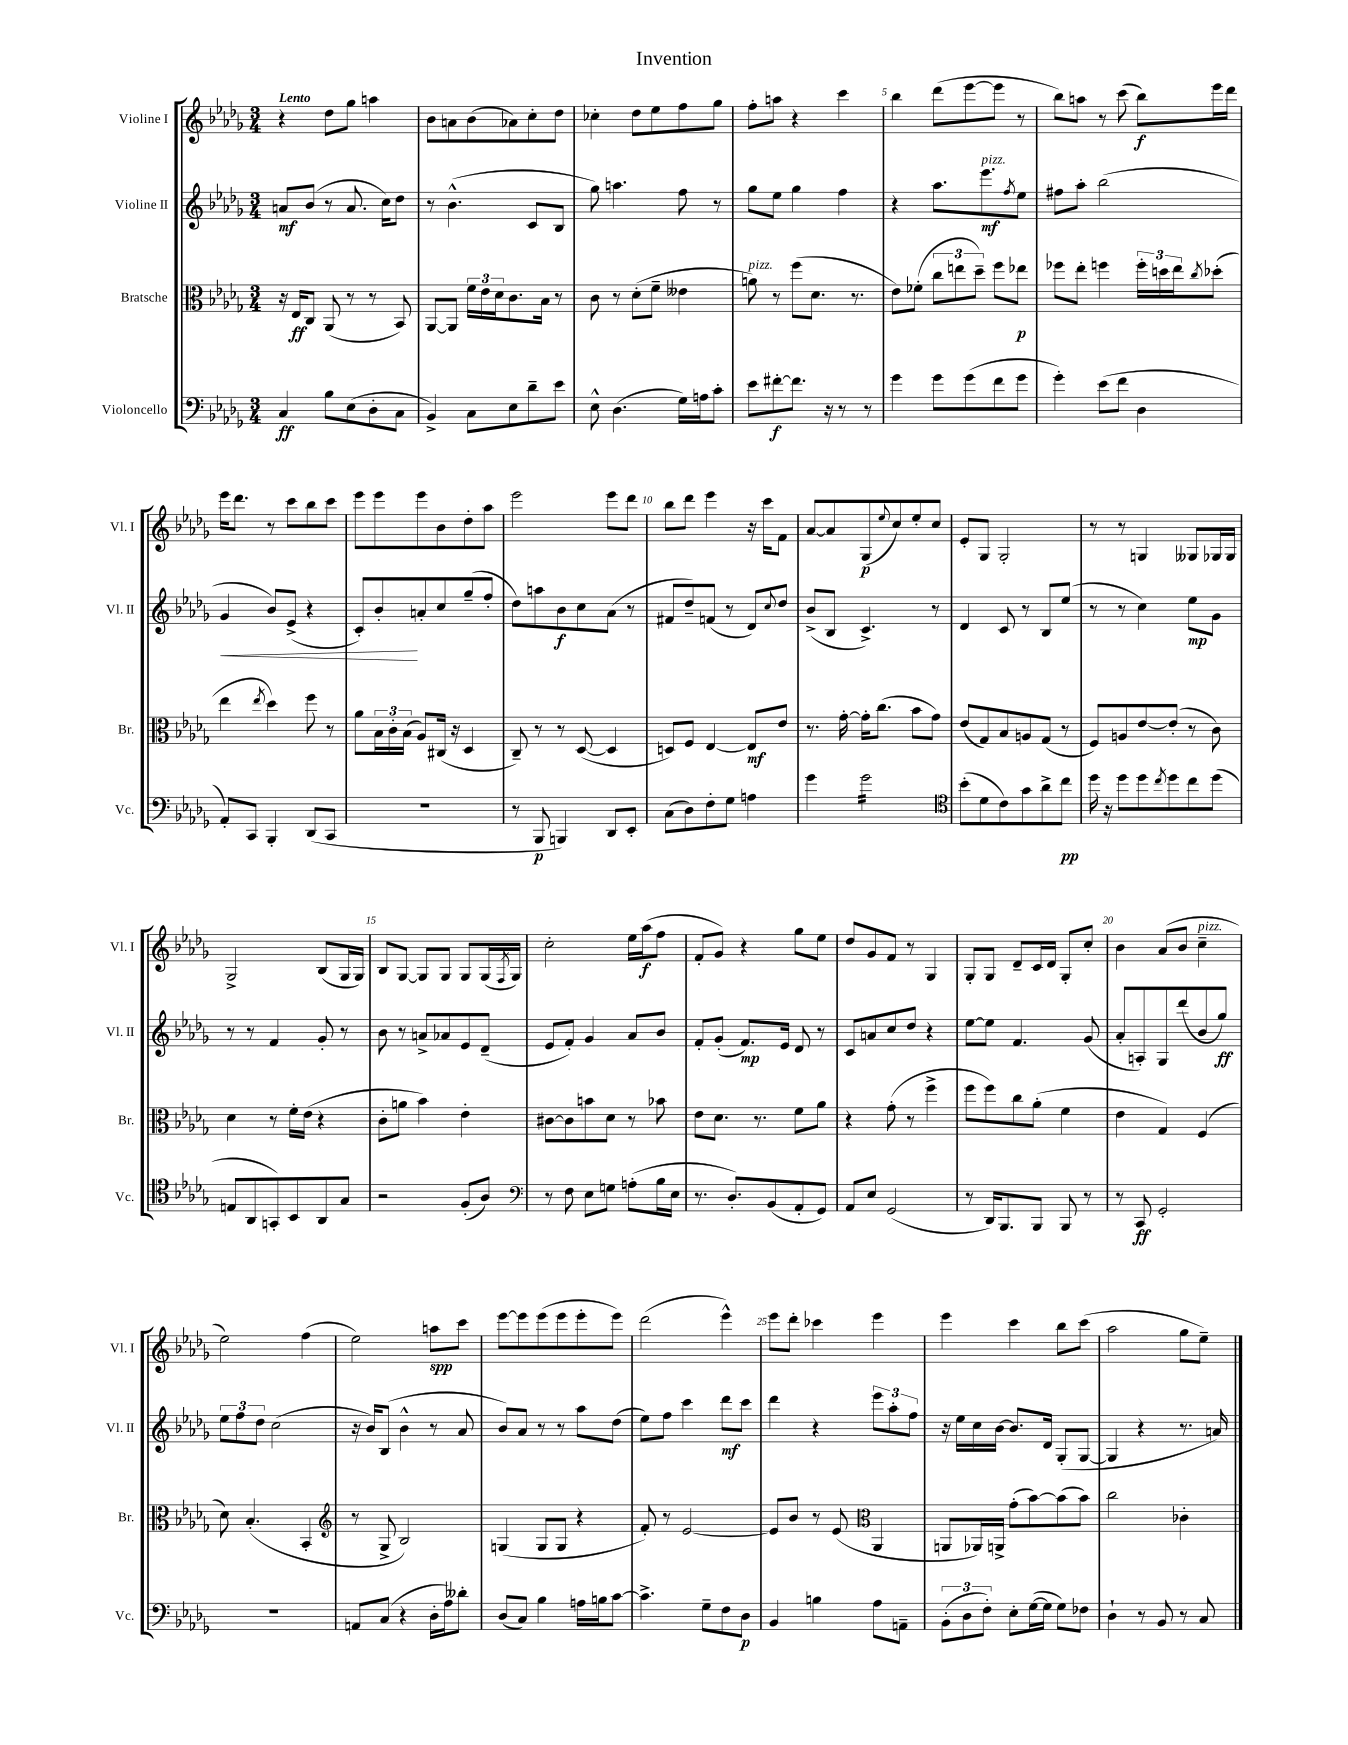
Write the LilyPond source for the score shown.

\header { title = "Invention" }
<<
\new StaffGroup <<
\new Staff = "s0" \with { instrumentName = "Violine I" shortInstrumentName = "Vl. I" } {
    \clef treble \key des \major \numericTimeSignature \time 3/4 \tempo "Lento"
    r4 des''8 ges''8 a''4 |
    bes'8 a'8 bes'8( aes'8) c''8-. des''8 |
    ces''4-. des''8 ees''8 f''8 ges''8 |
    f''8-. a''8 r4 c'''4 |
    bes''4 des'''8( ees'''8~ ees'''8 r8 |
    bes''8) a''8 r8 c'''8( bes''8\f) ees'''16 des'''16 |
    ees'''16 des'''8. r8 c'''8 bes''8 c'''8 |
    ees'''8 ees'''8 ees'''8 bes'8 des''8-. aes''8 |
    ees'''2 ees'''8 des'''8 |
    bes''8 des'''8 ees'''4 r16 c'''16 f'8 |
    aes'8~ aes'8 ges8\p( \appoggiatura { ees''8 } c''8) ees''8-. c''8 |
    ees'8-. ges8 ges2-. |
    r8 r8 g4 geses8 ges16 ges16 |
    ges2-> bes8( ges16 ges16) |
    bes8 ges8~ ges8 ges8 ges8 ges16( \acciaccatura { f8 } ges16) |
    c''2-. ees''16 aes''16\f( f''8 |
    f'8-. ges'8) r4 ges''8 ees''8 |
    des''8 ges'8 f'8 r8 ges4 |
    ges8-. ges8 des'8-- c'16 des'16 ges8-. c''8-. |
    bes'4 aes'8( bes'8 c''4--^\markup { \italic "pizz." } |
    ees''2) f''4( |
    ees''2) a''8\spp c'''8 |
    ees'''8~ ees'''8 ees'''8( ees'''8 ees'''8-. ees'''8) |
    des'''2( ees'''4-^) |
    ees'''8 des'''8-. ces'''4 ees'''4 |
    ees'''4 c'''4 bes''8 c'''8( |
    aes''2 ges''8 ees''8--) \bar "|." |
}
\new Staff = "s1" \with { instrumentName = "Violine II" shortInstrumentName = "Vl. II" } {
    \clef treble \key des \major \numericTimeSignature \time 3/4
    a'8\mf bes'8( r8 a'8. c''16) des''8 |
    r8 bes'4.-^( c'8 bes8 |
    ges''8) a''4. f''8 r8 |
    ges''8 ees''8 ges''4 f''4 |
    r4 aes''8. ees'''8.\mf^\markup { \italic "pizz." } \acciaccatura { f''8 } ees''8 |
    fis''8 aes''8-. bes''2( |
    ges'4\< bes'8) ees'8->( r4 |
    c'8-.) bes'8-.\! a'8-. c''8 ges''8--( f''8-. |
    des''8) a''8 bes'8\f c''8 aes'8( r8 |
    fis'8 des''8--) f'8( r8 des'8) \appoggiatura { c''8 } des''8 |
    bes'8->( bes8 c'4.->) r8 |
    des'4 c'8 r8 bes8 ees''8( |
    r8 r8 c''4) ees''8\mp ges'8 |
    r8 r8 f'4 ges'8-. r8 |
    bes'8 r8 a'8-> aes'8 ees'8 des'8--( |
    ees'8 f'8-.) ges'4 aes'8 bes'8 |
    f'8-. ges'8-.( f'8.\mp) ees'16 des'8 r8 |
    c'8 a'8 c''8 des''8 r4 |
    ees''8~ ees''8 f'4. ges'8( |
    aes'8-. a8-.) ges8 des'''8( bes'8 ges''8\ff) |
    \tuplet 3/2 { ees''8 f''8 des''8 } c''2( |
    r16 bes'16) bes8( bes'4-^ r8 aes'8 |
    bes'8) aes'8 r8 r8 aes''8 des''8( |
    ees''8) f''8 c'''4 des'''8\mf c'''8 |
    des'''4 r4 \tuplet 3/2 { ees'''8 aes''8-. f''8 } |
    r16 ees''16 c''16 bes'16~ bes'8. des'16 ges8-.( ges8~ |
    ges4 r4 r8. a'16) \bar "|." |
}
\new Staff = "s2" \with { instrumentName = "Bratsche" shortInstrumentName = "Br." } {
    \clef alto \key des \major \numericTimeSignature \time 3/4
    r16 ees16\ff c8 aes,8( r8 r8 bes,8) |
    aes,8~ aes,8 \tuplet 3/2 { f'16 ees'16 des'16 } c'8. bes16 r8 |
    c'8 r8 des'8-.( f'8-- eeses'4 |
    a'8^\markup { \italic "pizz." }) r8 f''8( des'8. r8. |
    ees'8) fes'8-.( \tuplet 3/2 { c''8 e''8 des''8--) } f''8 ees''8\p |
    fes''8 ees''8-. f''4 \tuplet 3/2 { f''16-. d''16 ees''16 } \acciaccatura { c''8 } des''8-.( |
    ees''4 \acciaccatura { ees''8 } des''4) f''8 r8 |
    aes'8 \tuplet 3/2 { bes16 c'16-. bes16( } aes8) cis16( r16 des4 |
    c8--) r8 r8 des8~( des4 |
    d8) f8 ees4~ ees8\mf ees'8 |
    r8. ges'16~-. ges'16-. c''8.( bes'8 ges'8) |
    ees'8( ges8) bes8 a8 ges8( r8 |
    f8) a8 ees'8~ ees'8-.( r8 c'8) |
    des'4 r8 f'16-. ees'16( r4 |
    c'8-. a'8 bes'4) ees'4-. |
    cis'8~ cis'8 b'8 des'8 r8 bes'8 |
    ees'8 des'8. r8. f'8 aes'8 |
    r4 ges'8-.( r8 f''4-> |
    f''8 f''8) c''8 aes'8-.( f'4 |
    ees'4 ges4) f4( |
    des'8) bes4.-.( bes,4-. |
    \clef treble r8 ges8-> bes2) |
    g4( g8 g8 r4 |
    f'8-.) r8 ees'2~ |
    ees'8 bes'8 r8 ees'8( \clef alto aes,4 |
    a,8 aes,16) a,16-> ges'8-.( bes'8~) bes'8( bes'8) |
    c''2 ces'4-. \bar "|." |
}
\new Staff = "s3" \with { instrumentName = "Violoncello" shortInstrumentName = "Vc." } {
    \clef bass \key des \major \numericTimeSignature \time 3/4
    c4\ff bes8 ees8( des8-. c8 |
    bes,4->) c8 ees8 des'8-- ees'8 |
    ees8-^ des4.( ges16) a16 c'8-. |
    ees'8 fis'8~-.\f fis'8. r16 r8 r8 |
    ges'4 ges'8 ges'8( f'8 ges'8 |
    ges'4-.) ees'8( f'8 des4 |
    aes,8-.) c,8 bes,,4-. des,8( c,8 |
    R2. |
    r8 bes,,8\p b,,4) des,8 ees,8-. |
    c8( des8) f8-. ges8 a4 |
    ges'4 ges'2:16 |
    \clef tenor bes'8-.( des'8 c'8) ges'8 aes'8-> c''8\pp |
    des''16 r16 des''8 des''8 \acciaccatura { c''8 } des''8 c''8 des''8( |
    e8 aes,8 g,8-.) bes,8 aes,8 ges8 |
    r2 f8-.( aes8) |
    \clef bass r8 f8 ees8 g8 a8-.( bes16 ees16 |
    r8. des8.-.) bes,8( aes,8-. ges,8) |
    aes,8 ees8 ges,2( |
    r8 des,16) bes,,8. bes,,8 bes,,8 r8 |
    r8 c,8\ff ges,2-. |
    R2. |
    a,8 c8( r4 des16-. aes16) deses'8-. |
    des8( c8) bes4 a16 b16 c'8~ |
    c'4.-> ges8-- f8 des8\p |
    bes,4 b4 aes8 a,8-- |
    \tuplet 3/2 { bes,8-.( des8 f8-.) } ees8-. ges16~( ges16 ges8) fes8 |
    des4-! r8 bes,8 r8 c8 \bar "|." |
}
>>
>>
\layout { \context { \Score \override BarNumber.break-visibility = ##(#f #t #t) barNumberVisibility = #(every-nth-bar-number-visible 5) } }
